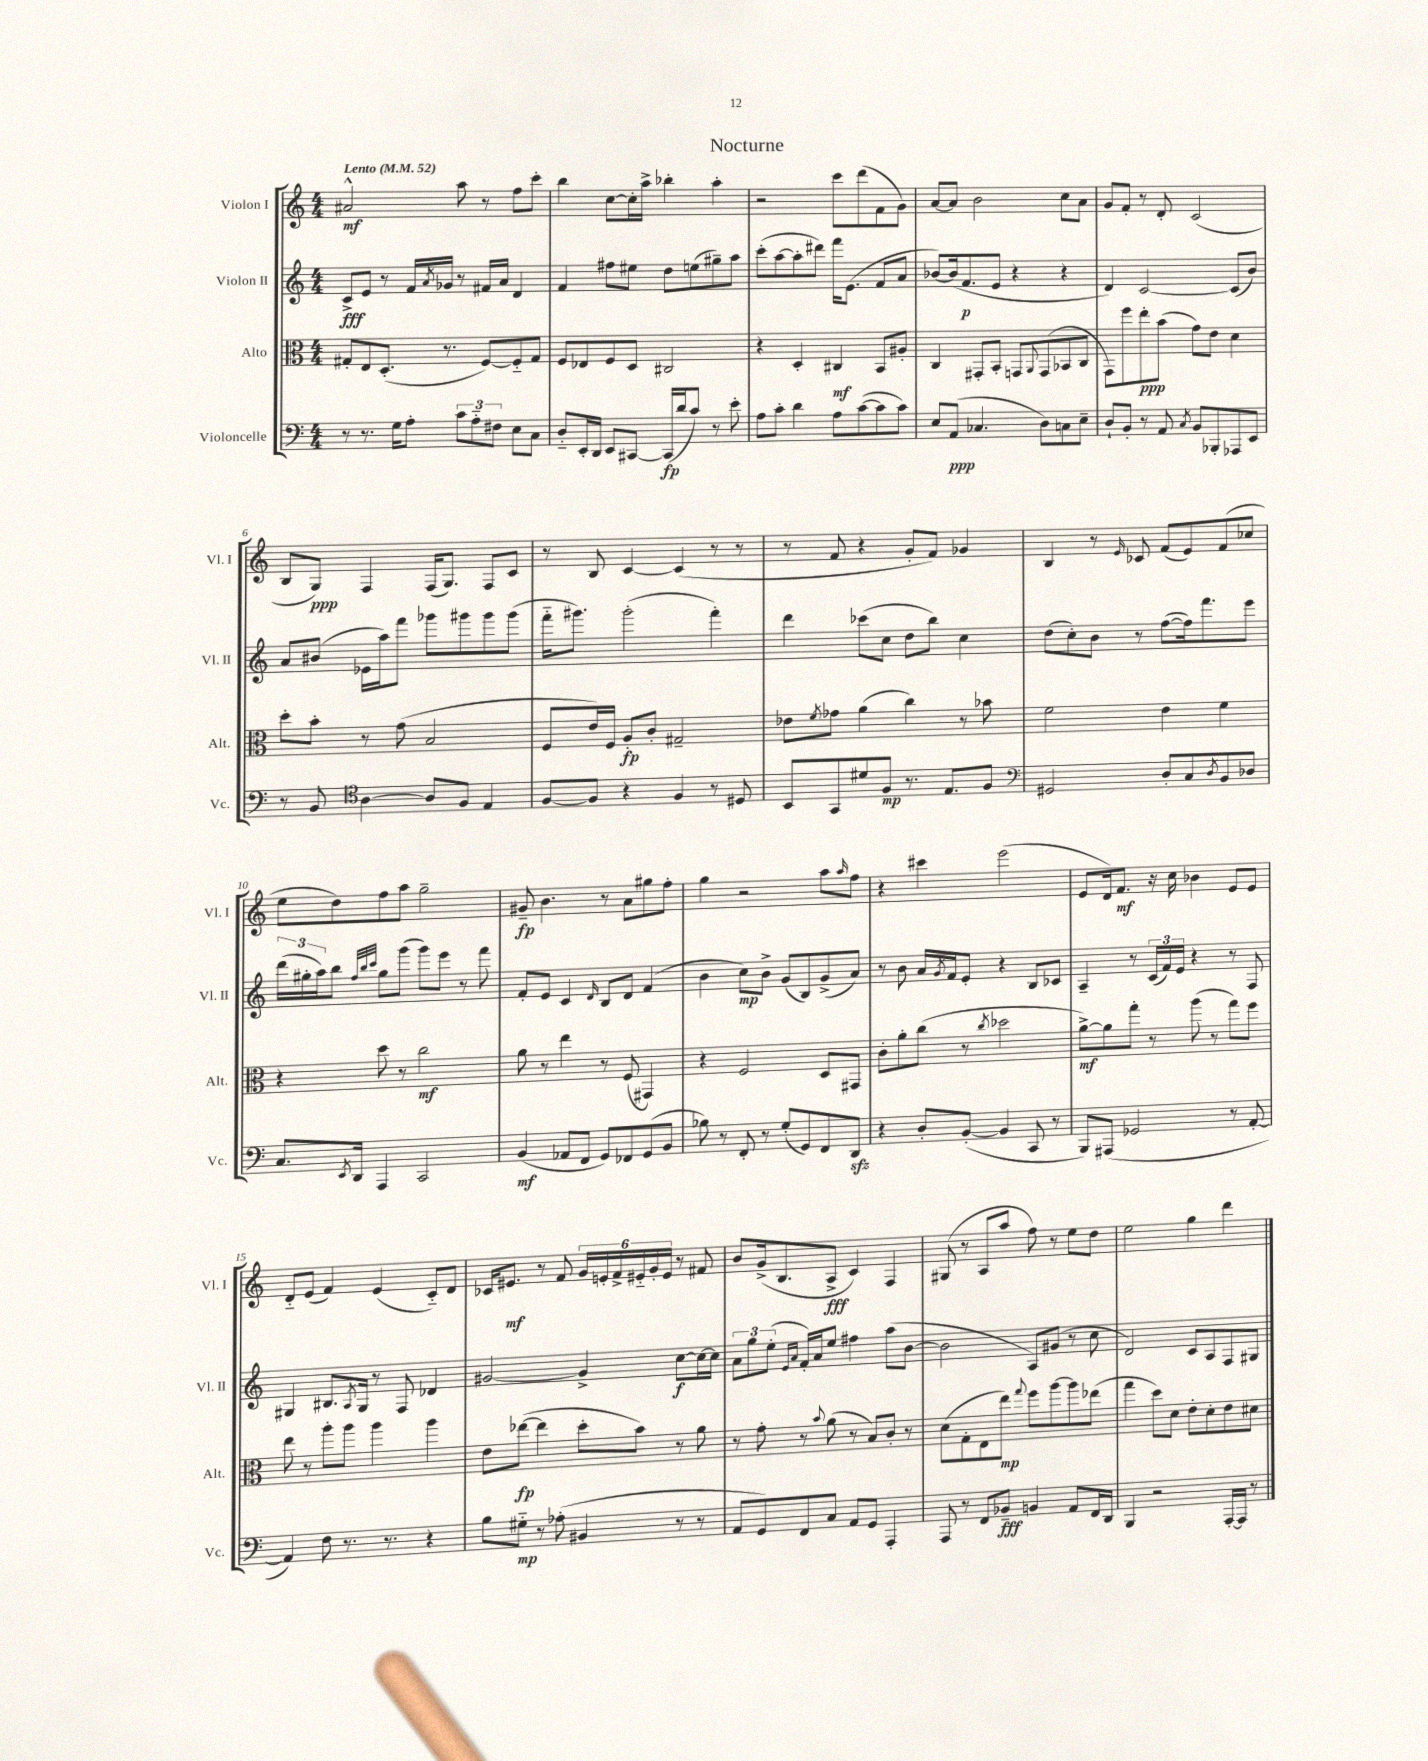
\header { title = "Nocturne" }
<<
\new StaffGroup <<
\new Staff = "s0" \with { instrumentName = "Violon I" shortInstrumentName = "Vl. I" } {
    \clef treble \key c \major \numericTimeSignature \time 4/4 \tempo "Lento" 4 = 52
    ais'2-^\mf a''8 r8 f''8 c'''8-. |
    b''4 c''8~ c''16-. a''16-> bes''4-. a''4-. |
    r2 c'''8 d'''8( f'8 g'8) |
    a'8~ a'8 b'2 c''8 a'8 |
    g'8 f'8-. r8 d'8-. c'2( |
    b8 g8\ppp) f4 f16( g8.) f8 c'8 |
    r8 b8 c'4~ c'4( r8 r8 |
    r8 f'8 r4 g'8-. f'8) ges'4 |
    b4 r8 \grace { e'16 } ces'8 f'8( e'8) f'8( ces''8 |
    e''8 d''8) f''8 a''8 g''2-- |
    gis'8--\fp b'4. r8 a'8 gis''8 f''8-. |
    g''4 r2 a''8 \grace { a''16 } f''8 |
    r4 cis'''4 e'''2( |
    e'8 d'16) f'8.\mf r16 c''16 bes'4 e'8 e'8 |
    d'8-_ e'8( f'4) e'4( c'8-_) d'8 |
    ces'16 eis'8.\mf r8 f'8 \tuplet 6/4 { g'16 e'16-. f'16-> eis'16-_ g'16-. eis'16 } r8 fis'8 |
    b'8 g'16->( b8. a8->\fff c'4) f4 |
    gis8( r8 a8 a''8 f''8) r8 e''8 d''8 |
    e''2 g''4 d'''4 \bar "|." |
}
\new Staff = "s1" \with { instrumentName = "Violon II" shortInstrumentName = "Vl. II" } {
    \clef treble \key c \major \numericTimeSignature \time 4/4
    c'8->\fff e'8 r8 f'16 \acciaccatura { a'8 } ges'16 r8 fis'16 a'16 d'4 |
    f'4 fis''8 eis''8 d''8 e''8( gis''8--) a''8 |
    c'''8-.( a''8~ a''8-. dis'''8) f'''16 e'8.( f'8 a'8 |
    bes'8~) bes'16( f'8.\p e'8 r4 r4 |
    d'4) c'2~ c'8( b'8) |
    a'8 bis'8( ees'16 a''16) f'''8 ges'''8 gis'''8 gis'''8 gis'''8( |
    f'''16-_ gis'''8.) gis'''2-.( f'''4-.) |
    d'''4 ces'''8( c''8 d''8 b''8) c''4 |
    d''8( c''8-.) b'8 r8 f''8~( f''16) f'''8. e'''8 |
    \tuplet 3/2 { d'''16( gis''16-. a''16) } b''8 \grace { f''32 b''32 c'''32 } gis''8 g'''8( g'''8) e'''8 r8 f'''8 |
    f'8-. e'8 c'4 \grace { d'16 } b8 d'8 f'4( |
    b'4 c''8\mp) b'8-> g'8( b8) g'8->( a'8) |
    r8 b'8 a'16 \acciaccatura { g'8 } f'16 e'8-. r4 b8 ces'8 |
    a4-- r8 \tuplet 3/2 { c'16( f'16) e'16 } r4 r8 f8 |
    gis4 bis8. \acciaccatura { a8 } gis16 r8 f8 des'4 |
    gis'2~ gis'4-> c''8~\f c''16~ c''16 |
    \tuplet 3/2 { a'8 g''8 e''8-.( } \grace { e'16 a'16 } f'16-.) a'16 e''8 fis''4 a''8( b'8~ |
    b'2 a8) gis'8( r8 c''8 |
    d'2) c'8 a8 f8 gis8 \bar "|." |
}
\new Staff = "s2" \with { instrumentName = "Alto" shortInstrumentName = "Alt." } {
    \clef alto \key c \major \numericTimeSignature \time 4/4
    gis8-. e8 d8.-.( r8. f8~) f8-_ gis8 |
    f8 ees8 f8 d8 cis2 |
    r4 d4-. cis4\mf b,8 ais8-. |
    c4 gis,8-. b,8-. g,8 \appoggiatura { a,8 } g,8( bes,8 c8 |
    g,8) f''8 e''8-.\ppp b'8( g'8) e'8 d'4 |
    d''8-. b'8-. r8 g'8( b2 |
    f8 e'16) f16 a8-.\fp c'8-. gis2-- |
    ees'8 \acciaccatura { f'8 } ges'8 a'4( c''4) r8 bes'8 |
    f'2 e'4 f'4 |
    r4 d''8 r8 c''2\mf |
    a'8 r8 e''4 r8 f8( gis,4) |
    r4 f2 d8 gis,8 |
    c'8-. a'8-. c''8( r8 \acciaccatura { c''8 } des''2 |
    a'8~->\mf) a'8 g''8-. r8 a''8( r8 g''8) f''8 |
    e''8 r8 a''8-. a''8 a''4 a''4 |
    e'8 ees''8~\fp( ees''4 d''8-. b'8) r8 a'8 |
    r8 g'8-. r8 \appoggiatura { b'8 } a'8( r8 b8) c'8-. r8 |
    d'8( g8-. e8 e''8\mp) \appoggiatura { g''8 } f''8 a''8~ a''8 ees''8( |
    g''4 d''8) d'8 e'8-. d'8-. e'8 dis'8 \bar "|." |
}
\new Staff = "s3" \with { instrumentName = "Violoncelle" shortInstrumentName = "Vc." } {
    \clef bass \key c \major \numericTimeSignature \time 4/4
    r8 r8. g16 a8-. \tuplet 3/2 { c'8 a8-_ fis8 } e8 c8 |
    d8-_ e,16-. d,16 e,8 cis,8~ cis,16\fp( d'16 c'8) r8 e'8-. |
    a8 c'8-. d'4 a8 c'8~( c'8 c'8) |
    e8 a,8\ppp( ces4. d8) c8 e8-- |
    d8-! b,8-. r8 a,8 \acciaccatura { c8 } b,8 bes,,8-. aes,,8 e,8 |
    r8 b,8 \clef tenor a4~ a8 f8 e4 |
    f8~ f8 r4 f4 r8 dis8 |
    b,8 g,8 dis'8 f8\mp r8. e8. f8 |
    \clef bass gis,2 d8-. c8 \acciaccatura { d8 } b,8 des8 |
    c8. \acciaccatura { e,8 } d,16 a,,4 c,2 |
    b,4\mf( aes,8 f,8 g,8) fes,8 g,8( b,8 |
    bes8) r8 f,8-. r8 g8-.( g,8) f,8 d,8\sfz |
    r4 d8-. b,8~-.( b,4 c,8 r8 |
    b,,8) ais,,8( ges,2 r8 a,8~-. |
    a,4) f8 r8. r8. r4 |
    b8 gis8-_\mp r8 aes8-.( bis,4 r8 r8 |
    a,8 g,8) f,8 c8 a,8 g,8 a,,4-. |
    a,,8 r8 f,8 bes,8--\fff b,4 a,8 f,16 d,16 |
    b,,4 r2 a,,16~-. a,,16 r8 \bar "|." |
}
>>
>>
